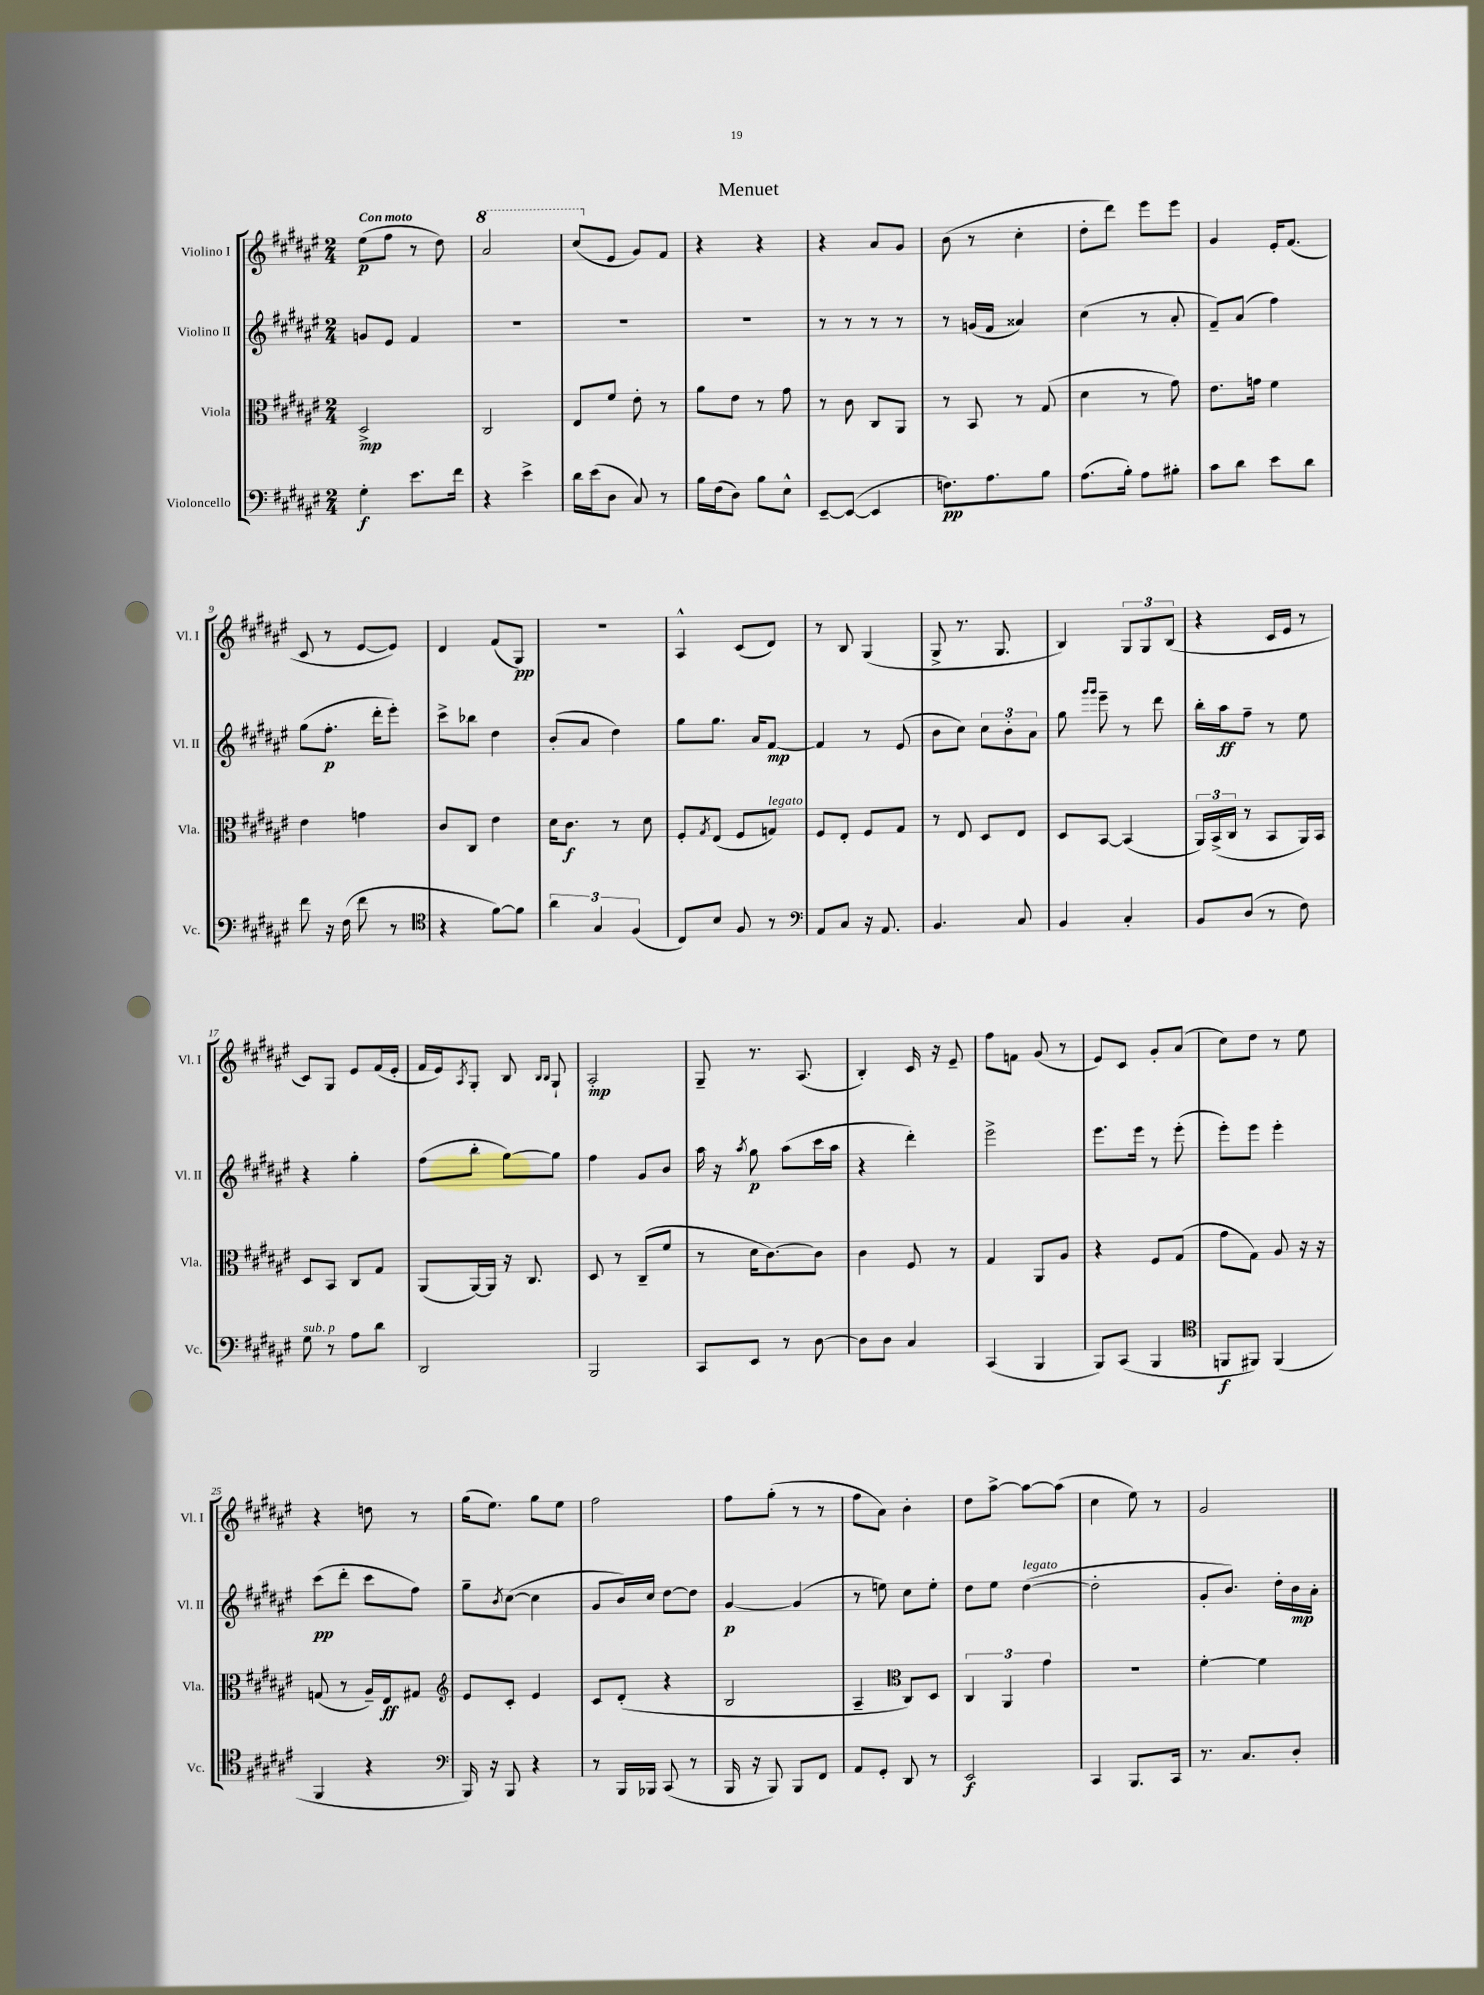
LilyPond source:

\header { title = "Menuet" }
<<
\new StaffGroup <<
\new Staff = "s0" \with { instrumentName = "Violino I" shortInstrumentName = "Vl. I" } {
    \clef treble \key fis \major \numericTimeSignature \time 2/4 \tempo "Con moto"
    eis''8\p( fis''8 r8 dis''8) |
    \ottava #1 ais''2 |
    cis'''8( \ottava #0 eis'8 gis'8) fis'8 |
    r4 r4 |
    r4 ais'8 gis'8 |
    b'8( r8 cis''4-. |
    dis''8-. dis'''8) eis'''8 eis'''8 |
    gis'4 eis'16-. fis'8.( |
    cis'8 r8 eis'8~ eis'8) |
    dis'4 fis'8( gis8\pp) |
    R2 |
    ais4-^ cis'8( dis'8) |
    r8 b8 gis4( |
    gis8-> r8. gis8. |
    b4) \tuplet 3/2 { gis8 gis8 b8( } |
    r4 cis'16 eis'16 r8 |
    cis'8) gis8 eis'8 fis'16( eis'16-. |
    fis'16 eis'16) \acciaccatura { ais8 } gis8-. b8 \grace { b16 b16 } gis8-! |
    ais2-.\mp |
    gis8-- r8. ais8.( |
    b4-.) cis'16 r16 eis'8-- |
    fis''8 f'8 gis'8( r8 |
    eis'8) cis'8 gis'8-. ais'8( |
    cis''8) dis''8 r8 eis''8 |
    r4 d''8 r8 |
    gis''16( eis''8.) gis''8 eis''8 |
    fis''2 |
    fis''8 gis''8-.( r8 r8 |
    fis''8 ais'8) b'4-. |
    dis''8 ais''8~-> ais''8~ ais''8( |
    cis''4 eis''8) r8 |
    gis'2 \bar "|." |
}
\new Staff = "s1" \with { instrumentName = "Violino II" shortInstrumentName = "Vl. II" } {
    \clef treble \key fis \major \numericTimeSignature \time 2/4
    g'8 eis'8 fis'4 |
    R2 |
    R2 |
    R2 |
    r8 r8 r8 r8 |
    r8 g'16( fis'16 aisis'4) |
    cis''4( r8 ais'8-. |
    fis'8--) ais'8( fis''4) |
    gis''8( fis''8.-.\p dis'''16-. eis'''8-.) |
    cis'''8-> bes''8 dis''4 |
    b'8-.( ais'8 dis''4) |
    gis''8 gis''8. ais'16 fis'8~\mp |
    fis'4 r8 eis'8( |
    b'8 cis''8) \tuplet 3/2 { cis''8 b'8-. ais'8 } |
    gis''8 \grace { gis'''16 gis'''16 } eis'''8-- r8 dis'''8 |
    b''16-. ais''16\ff fis''8-- r8 eis''8 |
    r4 gis''4-. |
    fis''8( b''8-. gis''8~) gis''8 |
    fis''4 gis'8 b'8 |
    ais''16 r16 \acciaccatura { ais''8 } gis''8\p ais''8( cis'''16 ais''16 |
    r4 dis'''4-.) |
    eis'''2-> |
    eis'''8. eis'''16 r8 eis'''8-.( |
    eis'''8-.) eis'''8 eis'''4-. |
    cis'''8\pp( dis'''8-. cis'''8 fis''8) |
    gis''8-- \acciaccatura { b'8 } cis''8~( cis''4 |
    gis'8 b'16) cis''16 dis''8~ dis''8 |
    gis'4~\p gis'4( |
    r8 e''8) cis''8 e''8-. |
    dis''8 eis''8 dis''4~^\markup { \italic "legato" }( |
    dis''2-. |
    gis'8-. b'8.) dis''16-. b'16\mp ais'16-. \bar "|." |
}
\new Staff = "s2" \with { instrumentName = "Viola" shortInstrumentName = "Vla." } {
    \clef alto \key fis \major \numericTimeSignature \time 2/4
    dis2->\mp |
    cis2 |
    eis8 fis'8 eis'8-. r8 |
    ais'8 eis'8 r8 gis'8 |
    r8 cis'8 cis8 ais,8 |
    r8 b,8 r8 gis8( |
    dis'4 r8 gis'8) |
    eis'8. g'16 fis'4 |
    eis'4 g'4 |
    cis'8 cis8 eis'4 |
    dis'16 cis'8.\f r8 dis'8 |
    fis8-. \acciaccatura { gis8 } eis8( fis8 g8^\markup { \italic "legato" }) |
    fis8 eis8-. fis8 gis8 |
    r8 eis8 dis8 eis8 |
    dis8 b,8~ b,4( |
    \tuplet 3/2 { ais,16) b,16->( cis16 } r8 b,8 ais,16) b,16 |
    dis8 b,8 cis8 gis8 |
    ais,8( ais,16~) ais,16 r16 cis8. |
    dis8 r8 cis8--( fis'8 |
    r8 dis'16 cis'8.~) cis'8 |
    cis'4 fis8 r8 |
    gis4 ais,8 ais8 |
    r4 fis8 gis8( |
    gis'8 gis8) ais8 r16 r16 |
    g8( r8 ais16--) eis16\ff gis8 |
    \clef treble eis'8 cis'8-. eis'4 |
    cis'8 dis'8-.( r4 |
    b2 |
    ais4-- \clef alto cis8) dis8 |
    \tuplet 3/2 { cis4 ais,4 gis'4 } |
    R2 |
    fis'4~-. fis'4 \bar "|." |
}
\new Staff = "s3" \with { instrumentName = "Violoncello" shortInstrumentName = "Vc." } {
    \clef bass \key fis \major \numericTimeSignature \time 2/4
    gis4-.\f eis'8. fis'16 |
    r4 eis'4-> |
    dis'16 eis'16( dis8 cis8) r8 |
    b16 fis16( dis8) b8 eis8-^ |
    eis,8~-- eis,8~( eis,4 |
    f8.\pp) ais8. b8 |
    ais8.( b16-.) ais8 bis8-. |
    cis'8 dis'8 eis'8 dis'8 |
    fis'8 r16 fis16( fis'8 r8 |
    \clef tenor r4 fis'8~) fis'8 |
    \tuplet 3/2 { ais'4 gis4 fis4( } |
    cis8) b8 fis8 r8 |
    \clef bass ais,8 cis8 r16 ais,8. |
    b,4. cis8 |
    b,4 cis4-. |
    b,8 dis8( r8 fis8) |
    gis8^\markup { \italic "sub. p" } r8 ais8 dis'8 |
    dis,2 |
    b,,2 |
    cis,8 eis,8 r8 dis8~ |
    dis8 dis8 cis4 |
    cis,4( b,,4 |
    b,,8) cis,8( b,,4 |
    \clef tenor f,8\f fis,8) fis,4( |
    fis,4 r4 |
    \clef bass b,,16) r16 b,,8 r4 |
    r8 b,,16 bes,,16 cis,8( r8 |
    b,,16 r16 b,,8) b,,8 fis,8 |
    ais,8 gis,8-. dis,8 r8 |
    eis,2\f |
    cis,4 b,,8. cis,16 |
    r8. cis8. dis8-. \bar "|." |
}
>>
>>
